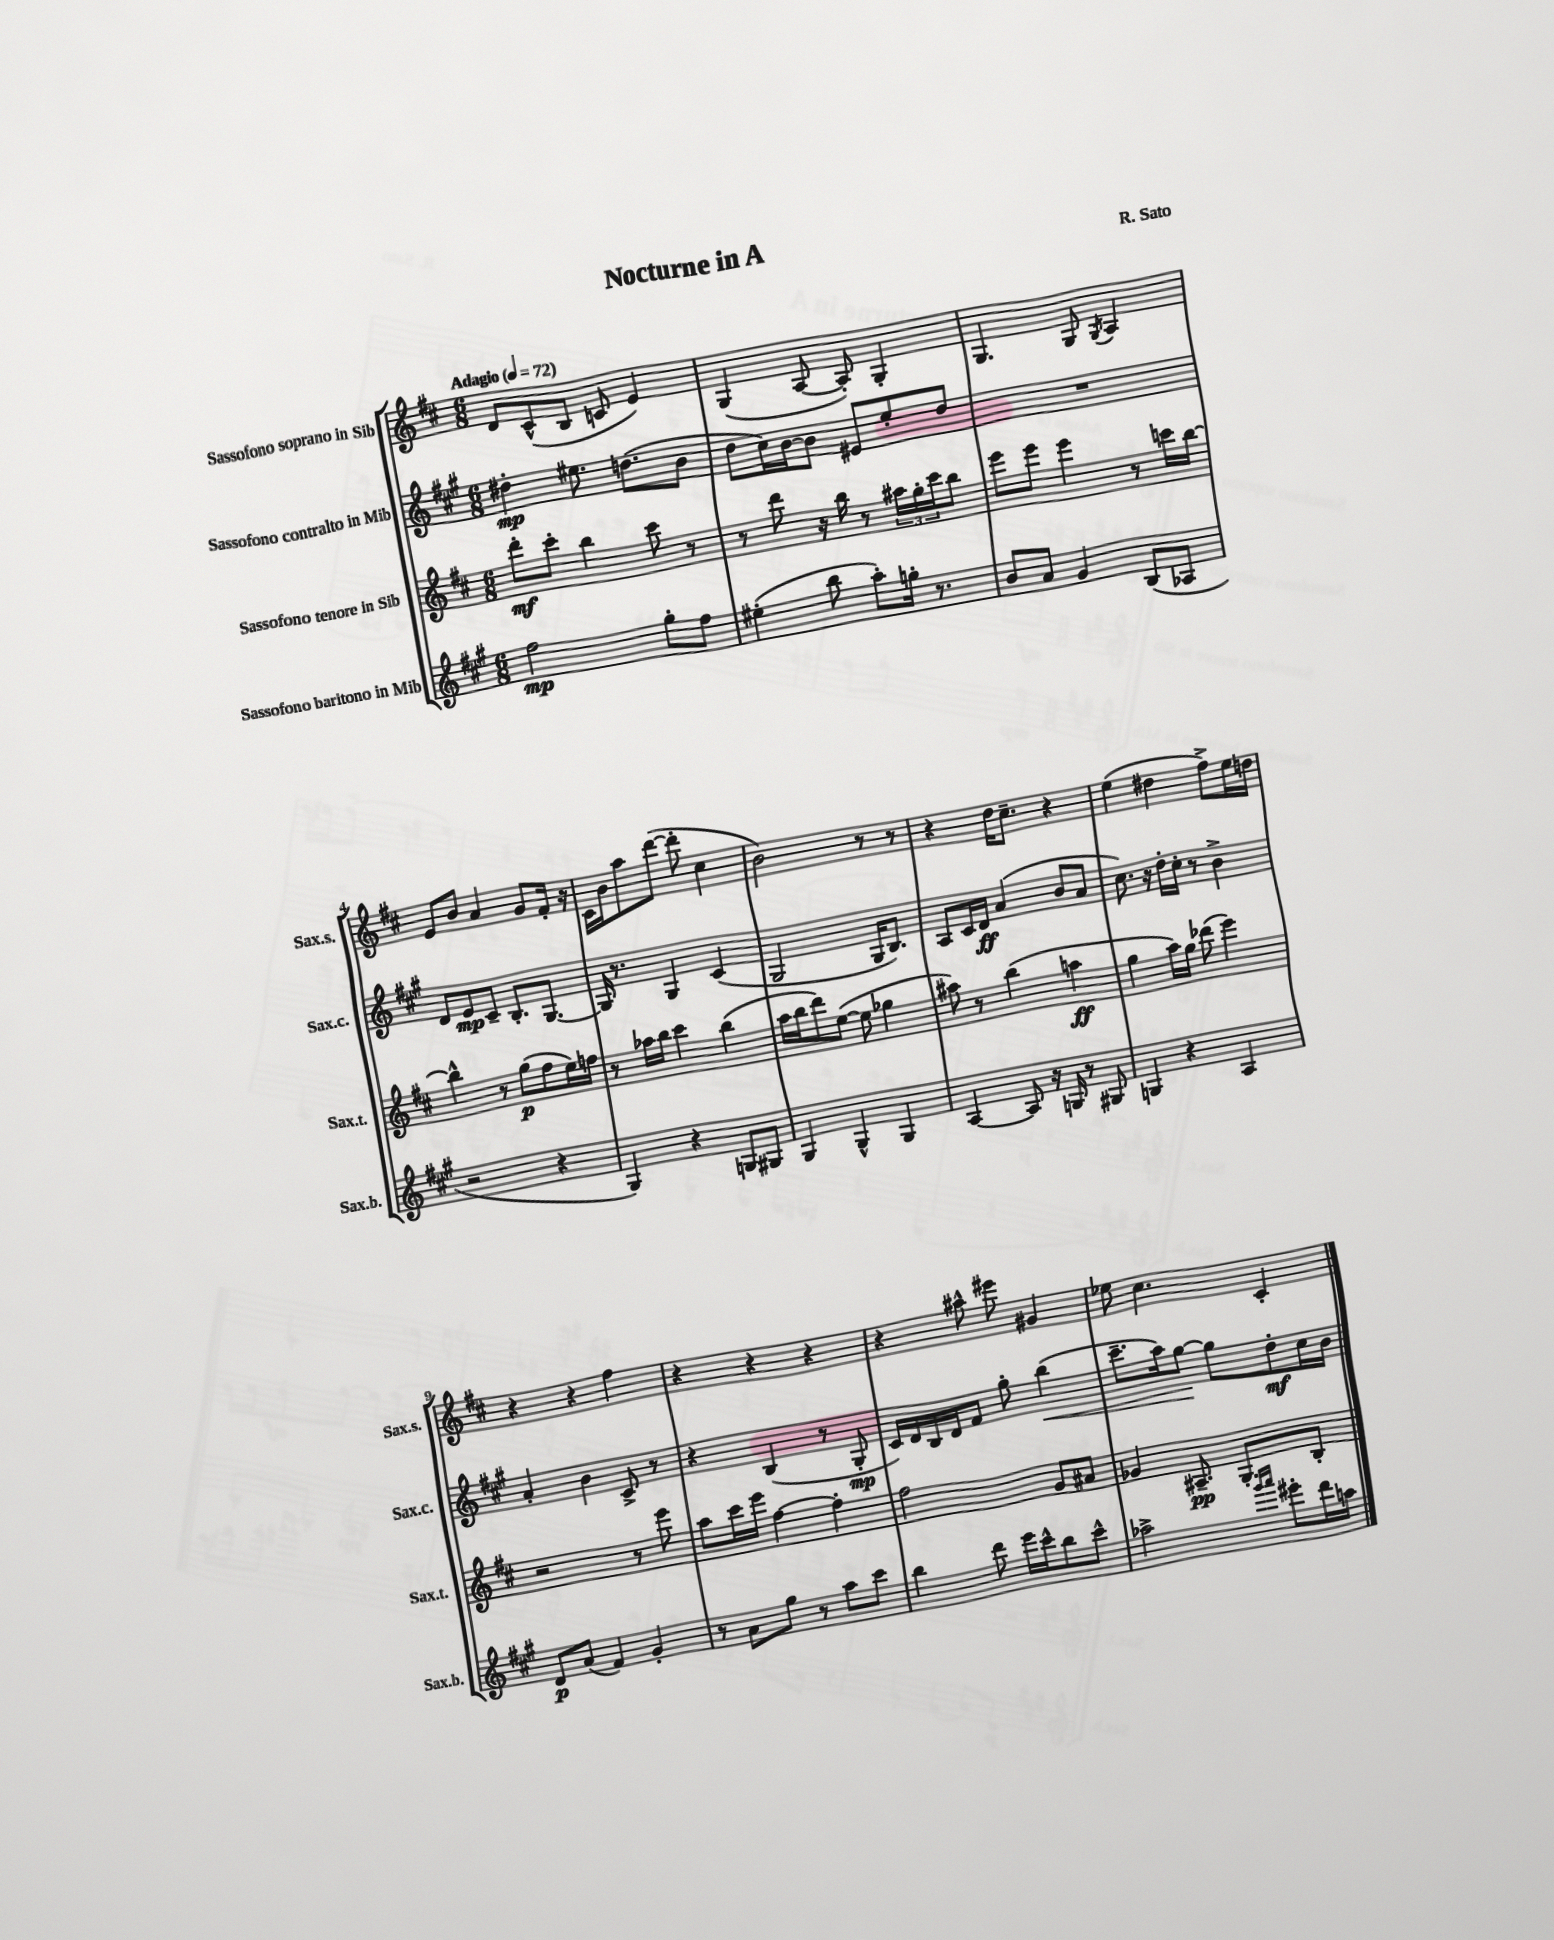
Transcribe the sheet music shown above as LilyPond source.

\header { title = "Nocturne in A" composer = "R. Sato" }
<<
\new StaffGroup <<
\new Staff = "s0" \with { instrumentName = "Sassofono soprano in Sib" shortInstrumentName = "Sax.s." } {
    \clef treble \key d \major \numericTimeSignature \time 6/8 \tempo "Adagio" 4 = 72
    d'8 cis'8-^( b8 c'8 e'4) |
    g4( a8~ a8-.) g4-. |
    g4. g8 \acciaccatura { g8 } a4 |
    e'8 b'8 a'4 g'8 fis'16-. r16 |
    cis'16 b'16 a''8 d'''8~( d'''8-. cis''4 |
    b'2) r8 r8 |
    r4 d''16 cis''8.-- r4 |
    e''4( dis''4 fis''8->) e''16 d''16 |
    r4 r4 fis''4 |
    r4 r4 r4 |
    r4 ais''8-^ eis'''8 gis'4 |
    ees''8 cis''4. cis'4-. \bar "|." |
}
\new Staff = "s1" \with { instrumentName = "Sassofono contralto in Mib" shortInstrumentName = "Sax.c." } {
    \clef treble \key a \major \numericTimeSignature \time 6/8
    dis''4-.\mp eis''8. d''8.( b'8 |
    d''8 cis''16) b'16~ b'8 eis'8 e''8-. d''8 |
    R2. |
    d'8 e'8\mp cis'8-- b8.-. gis8.~ |
    gis16 r8. gis4 cis'4( |
    gis2 gis16 b8.) |
    a8 cis'16 d'16\ff a'4( b'8 a'8 |
    cis''8.) r16 d''16-. cis''16-. r8 b'4-> |
    a'4-. b'4 cis'8-> r8 |
    r4 b4( r8 gis8-.\mp |
    cis'16) d'16 b16 d'16 fis'8 gis''8-. b''4\<( |
    cis'''8.-- a''16) gis''8~\! gis''8 d''8-.\mf cis''16 b'16 \bar "|." |
}
\new Staff = "s2" \with { instrumentName = "Sassofono tenore in Sib" shortInstrumentName = "Sax.t." } {
    \clef treble \key d \major \numericTimeSignature \time 6/8
    d'''8-.\mf cis'''8-. b''4 cis'''8 r8 |
    r8 d'''8 r16 b''16 r8 \tuplet 3/2 { ais''16 g''16-. cis'''16 } b''8 |
    e'''8 e'''8 e'''4 r8 c'''16 b''16~ |
    b''4-^ r8 g''8\p( fis''8 e''16) f''16 |
    r8 aes''16 b''16 cis'''4 b''4( |
    a''16 b''16 d'''8) e''8~( e''8 ges''4 |
    ais''8) r8 b''4( a''4\ff |
    g''4 a''16) g''16 des'''8( e'''4) |
    r2 r8 e'''8 |
    a''8 cis'''16 e'''16 fis''4~ fis''4-. |
    fis''2 g'8 ais'8 |
    ges'4 ais8.--\pp g8.-. b8-. \bar "|." |
}
\new Staff = "s3" \with { instrumentName = "Sassofono baritono in Mib" shortInstrumentName = "Sax.b." } {
    \clef treble \key a \major \numericTimeSignature \time 6/8
    fis''2\mp gis''8-. fis''8 |
    eis''4-.( b''8 a''8-.) g''16-. r8. |
    b'8 a'8 gis'4 b8( aes8 |
    r2 r4 |
    gis4) r4 g8 gis8 |
    gis4 gis4-^ gis4 |
    a4~ a8 r16 g16 r8 gis8 |
    g4 r4 a4 |
    d'8\p a'8( fis'4) gis'4-. |
    r8 a'8 gis''8 r8 a''8 cis'''8 |
    b''4 d'''8 e'''16 cis'''16-^ b''8 cis'''8-^ |
    aes''2-> \grace { gis'''16 a'''16 } eis'''8-. d'''16 a''16 \bar "|." |
}
>>
>>
